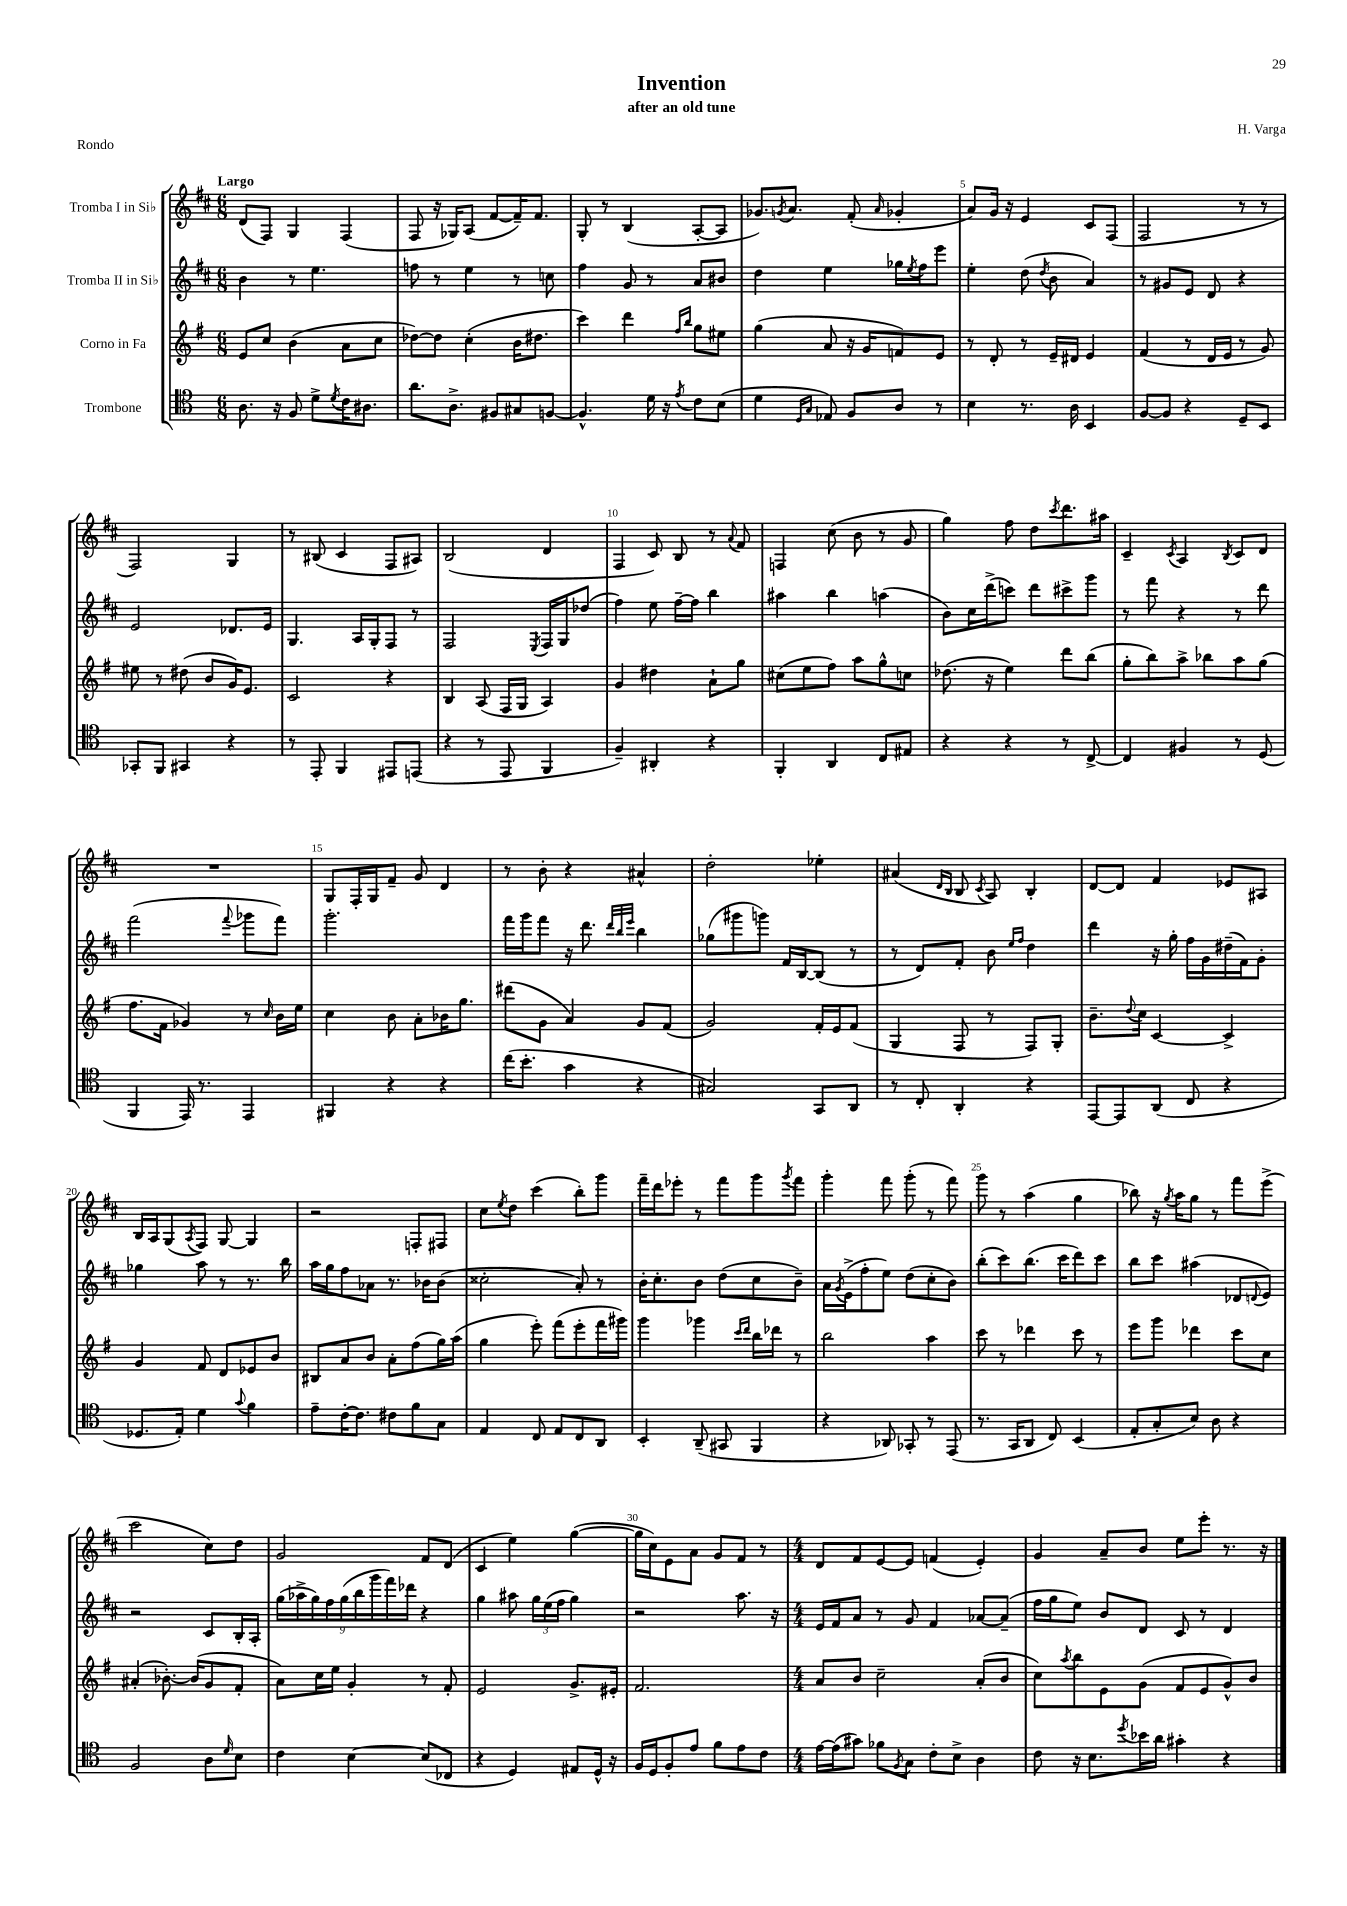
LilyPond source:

\header { title = "Invention" composer = "H. Varga" subtitle = "after an old tune" piece = "Rondo" }
<<
\new StaffGroup <<
\new Staff = "s0" \with { instrumentName = "Tromba I in Sib" } {
    \clef treble \key d \major \numericTimeSignature \time 6/8 \tempo "Largo"
    d'8( fis8) g4 fis4( |
    fis8 r16 ges16) a8( fis'8~ fis'16--) fis'8. |
    g8-. r8 b4( a8~-. a8 |
    ges'8.) \acciaccatura { g'8 } a'8. fis'8-.( \grace { a'16 } ges'4-. |
    a'8) g'16 r16 e'4 cis'8 fis8( |
    fis2 r8 r8 |
    fis2) g4 |
    r8 bis8( cis'4 fis8 ais8) |
    b2( d'4 |
    fis4 cis'8) b8 r8 \appoggiatura { a'8 } fis'8 |
    f4 cis''8( b'8 r8 g'8 |
    g''4) fis''8 d''8 \acciaccatura { cis'''8 } d'''8. ais''16 |
    cis'4-- \acciaccatura { cis'8 } a4 \acciaccatura { b8 } cis'8 d'8 |
    R2. |
    g8 fis16-. g16 fis'8-- g'8 d'4 |
    r8 b'8-. r4 ais'4-^ |
    d''2-. ees''4-. |
    ais'4( \grace { d'16 b16 } b8 \acciaccatura { cis'8 } a8) b4-. |
    d'8~ d'8 fis'4 ees'8 ais8 |
    b16 a16 g8( \acciaccatura { a8 } fis8) g8~ g4 |
    r2 f8-. fis8 |
    cis''8 \acciaccatura { e''8 } d''8 cis'''4( b''8-.) g'''8 |
    fis'''16-- d'''16 ees'''8-. r8 fis'''8 g'''8 \acciaccatura { g'''8 } fis'''8 |
    g'''4-. fis'''8 g'''8-.( r8 fis'''8) |
    g'''8 r8 a''4( g''4 |
    bes''8) r16 \acciaccatura { g''8 } a''16 g''8 r8 fis'''8 e'''8->( |
    cis'''2 cis''8) d''8 |
    g'2 fis'8 d'8( |
    cis'4 e''4) g''4~( |
    g''16 cis''16) e'8 a'8 g'8 fis'8 r8 |
    \numericTimeSignature \time 4/4 d'8 fis'8 e'8~ e'8 f'4( e'4-.) |
    g'4 a'8-- b'8 e''8 e'''8-. r8. r16 \bar "|." |
}
\new Staff = "s1" \with { instrumentName = "Tromba II in Sib" } {
    \clef treble \key d \major \numericTimeSignature \time 6/8
    b'4 r8 e''4. |
    f''8 r8 e''4 r8 c''8 |
    fis''4 g'8 r8 a'8 bis'8 |
    d''4 e''4 ges''16 \acciaccatura { e''8 } fis''16 e'''8 |
    e''4-. d''8( \acciaccatura { d''8 } b'8 a'4) |
    r8 gis'8 e'8 d'8 r4 |
    e'2 des'8. e'16 |
    g4. a16 g16-. fis8 r8 |
    fis2 \acciaccatura { e8 } fis16 g16 des''8( |
    fis''4) e''8 fis''16~-- fis''16 b''4 |
    ais''4 b''4 a''4( |
    b'8) cis''16 d'''16->( c'''8) d'''8 cis'''8-> g'''8 |
    r8 fis'''8 r4 r8 d'''8 |
    fis'''2( \appoggiatura { fis'''8 } ges'''8 fis'''8) |
    g'''2.-. |
    fis'''16 g'''16 fis'''8 r16 d'''8. \grace { d'''32 b''32 e'''32 } b''4 |
    ges''8( gis'''8 g'''8) fis'16 b16~ b8( r8 |
    r8 d'8) fis'8-. b'8 \grace { e''16 fis''16 } d''4 |
    d'''4 r16 g''16-. fis''16 g'16 dis''16--( fis'16) g'8-. |
    ges''4 a''8 r8 r8. b''16 |
    a''16 g''16 fis''8 aes'8 r8. bes'16 bes'8( |
    cisis''2-. a'8-.) r8 |
    b'16-. cis''8.-. b'8 d''8( cis''8 b'8--) |
    a'16 \acciaccatura { g'8 } e'16->( fis''8-. e''8) d''8( cis''8-. b'8) |
    b''8-.( cis'''8) b''8.( cis'''16 d'''8) cis'''8 |
    b''8 cis'''8 ais''4( des'8 \appoggiatura { d'8 } e'8) |
    r2 cis'8 b16-. a16-. |
    \tuplet 9/8 { g''16( aes''16-> g''16) fis''16 g''16( b''16 g'''16 fis'''16) des'''16 } r4 |
    g''4 ais''8 \tuplet 3/2 { g''16 e''16( fis''16 } g''4) |
    r2 a''8. r16 |
    \numericTimeSignature \time 4/4 e'16 fis'16 a'8 r8 g'8 fis'4 aes'8~ aes'8--( |
    fis''16 g''16 e''8) b'8 d'8 cis'8 r8 d'4 \bar "|." |
}
\new Staff = "s2" \with { instrumentName = "Corno in Fa" } {
    \clef treble \key g \major \numericTimeSignature \time 6/8
    e'8 c''8 b'4( a'8 c''8 |
    des''8~) des''8 c''4-.( b'16 dis''8. |
    c'''4) d'''4 \grace { fis''16 b''16 } g''8 eis''8 |
    g''4( a'8 r16 g'16 f'8) e'8 |
    r8 d'8-. r8 e'16-- dis'16 e'4 |
    fis'4( r8 d'16 e'16 r8 g'8) |
    eis''8 r8 dis''8( b'8 g'16) e'8. |
    c'2 r4 |
    b4 a8( fis16 g16 a4) |
    g'4 dis''4 a'8-! g''8 |
    cis''8( e''8 fis''8) a''8 g''8-^ c''8 |
    des''8.( r16 e''4) d'''8 b''8( |
    g''8-. b''8) a''8-> bes''8 a''8 g''8( |
    fis''8. fis'16 ges'4) r8 \grace { c''16 } b'16 e''16 |
    c''4 b'8 a'8-. bes'16 g''8. |
    dis'''8( g'8 a'4) g'8 fis'8( |
    g'2) fis'16-. e'16 fis'8( |
    g4 fis8 r8 fis8) g8-. |
    b'8.-- \appoggiatura { d''8 } c''16 c'4~ c'4-> |
    g'4 fis'8 d'8 ees'8 b'8 |
    bis8 a'8 b'8 a'8-. fis''8( g''16) a''16( |
    g''4 e'''8-.) fis'''8( e'''8-. fis'''16 gis'''16) |
    g'''4 ges'''4 \grace { c'''16 d'''16 } b''16 des'''16 r8 |
    b''2 a''4 |
    c'''8 r8 des'''4 c'''8 r8 |
    e'''8 g'''8 des'''4 c'''8 c''8 |
    ais'4-.( bes'8.~-.) bes'16( g'8 fis'8-. |
    a'8) c''16 e''16 g'4-. r8 fis'8-. |
    e'2 g'8.-> eis'16-. |
    fis'2. |
    \numericTimeSignature \time 4/4 a'8 b'8 c''2-- a'8-.( b'8 |
    c''8) \acciaccatura { a''8 } b''8 e'8 g'8( fis'8 e'8 g'8-^) b'8 \bar "|." |
}
\new Staff = "s3" \with { instrumentName = "Trombone" } {
    \clef tenor \key c \major \numericTimeSignature \time 6/8
    a8. r16 f8 d'8-> \acciaccatura { d'8 } c'16 ais8. |
    a'8. a8.-> fis8 gis8 f8~ |
    f4.-^ d'16 r16 \acciaccatura { e'8 } c'8 b8( |
    d'4 \grace { d16 g16 } ees8) f8 a8 r8 |
    b4 r8. a16 b,4 |
    f8~ f8 r4 d8-- b,8 |
    ges,8-. f,8 gis,4 r4 |
    r8 e,8-. f,4 eis,8 e,8( |
    r4 r8 e,8 f,4 |
    f4--) ais,4-. r4 |
    f,4-. a,4 c8 eis8 |
    r4 r4 r8 c8~-> |
    c4 fis4 r8 d8( |
    f,4 e,16) r8. e,4 |
    fis,4 r4 r4 |
    c''16( b'8.-. g'4 r4 |
    gis2) g,8 a,8 |
    r8 c8-. a,4-. r4 |
    e,8~ e,8 a,8( c8 r4 |
    des8. e16-.) d'4 \appoggiatura { g'8 } f'4 |
    e'8-- c'16~-. c'8. cis'8 f'8 g8 |
    e4 c8 e8 c8 a,8 |
    b,4-. a,8--( gis,8 f,4 |
    r4 aes,8) ges,8-. r8 e,8( |
    r8. g,16 a,8 c8) b,4( |
    e8-. g8-. b8) a8 r4 |
    f2 a8 \grace { d'16 } b8 |
    c'4 b4~ b8( ces8 |
    r4 d4) eis8 d16-^ r16 |
    f16 d16 f8-. e'8 f'8 e'8 c'8 |
    \numericTimeSignature \time 4/4 e'16~ e'16( gis'8) fes'8 \acciaccatura { f8 } g8 c'8-. b8-> a4 |
    c'8 r16 b8. \acciaccatura { d''8 } bes'16 a'16 gis'4-. r4 \bar "|." |
}
>>
>>
\layout { \context { \Score \override BarNumber.break-visibility = ##(#f #t #t) barNumberVisibility = #(every-nth-bar-number-visible 5) } }
